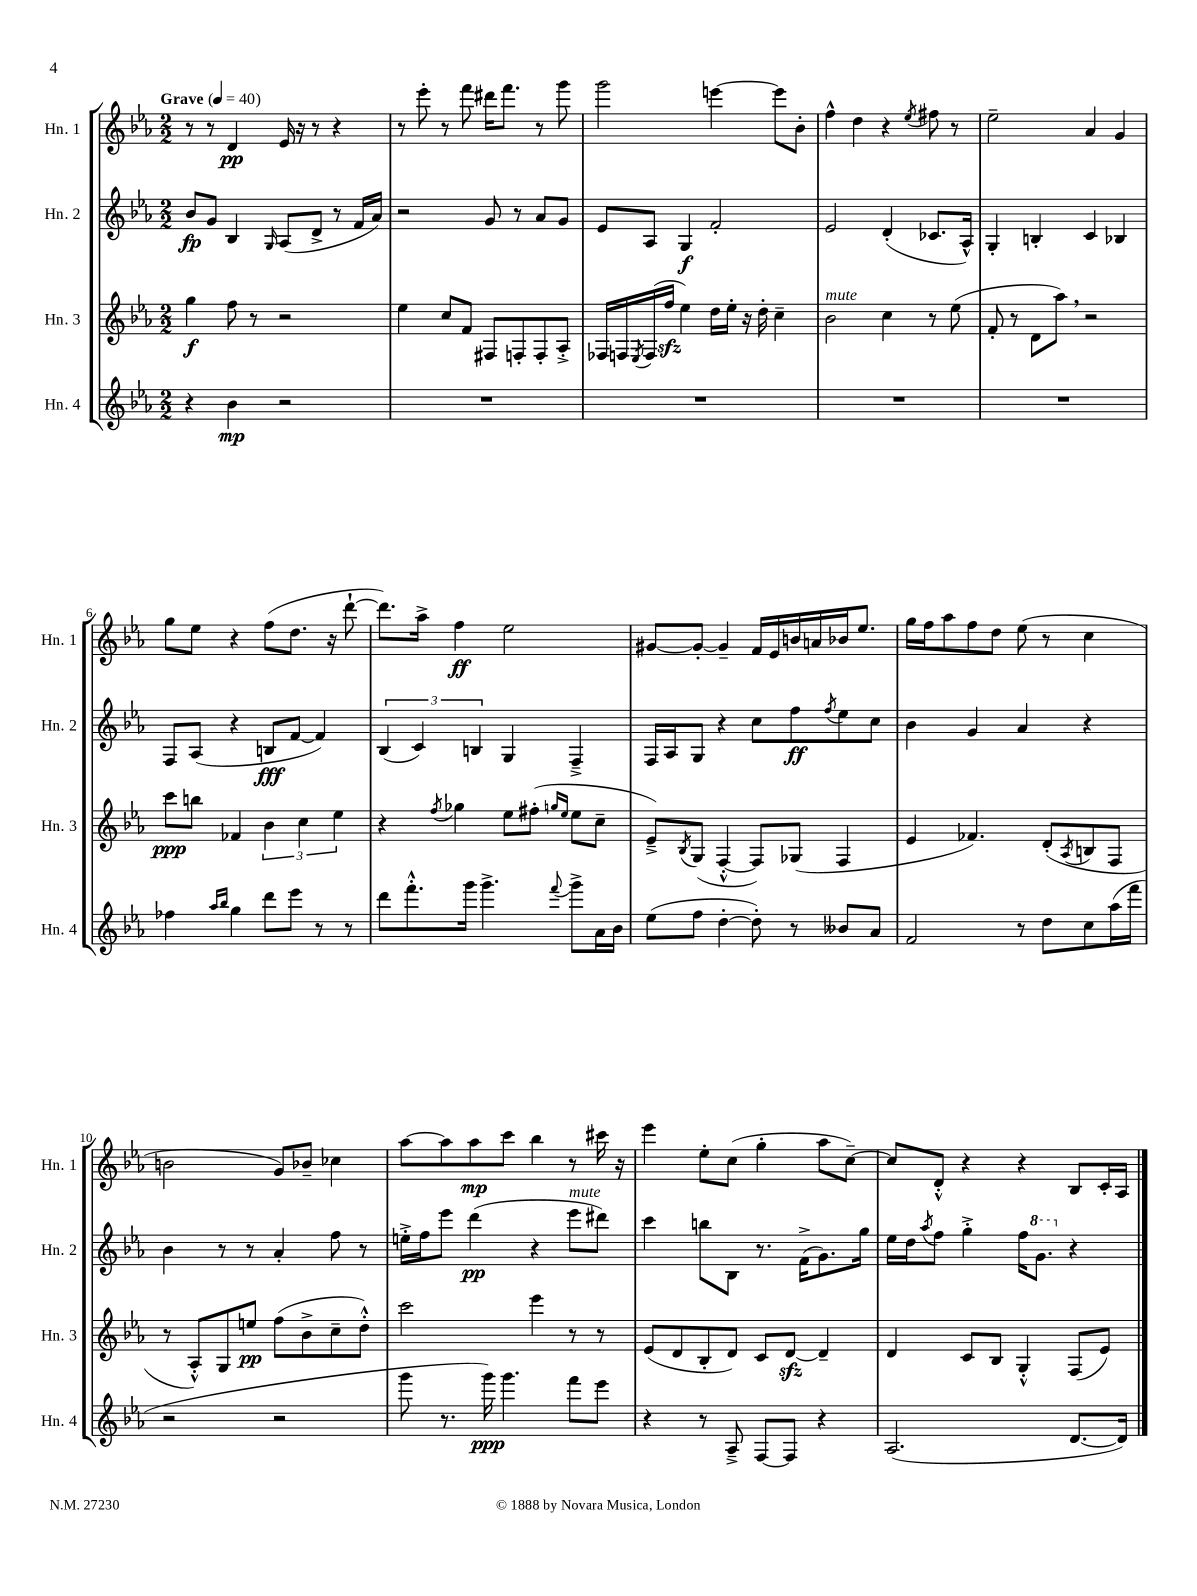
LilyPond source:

<<
\new StaffGroup <<
\new Staff = "s0" \with { instrumentName = "Hn. 1" shortInstrumentName = "Hn. 1" } {
    \clef treble \key ees \major \numericTimeSignature \time 2/2 \tempo "Grave" 4 = 40
    r8 r8 d'4\pp ees'16 r16 r8 r4 |
    r8 ees'''8-. r8 f'''8 dis'''16 f'''8. r8 g'''8 |
    g'''2 e'''4~ e'''8 bes'8-. |
    f''4-^ d''4 r4 \acciaccatura { ees''8 } fis''8 r8 |
    ees''2-- aes'4 g'4 |
    g''8 ees''8 r4 f''8( d''8. r16 d'''8~-! |
    d'''8.) aes''16-> f''4\ff ees''2 |
    gis'8~ gis'8~-. gis'4-- f'16 ees'16 b'16 a'16 bes'16 ees''8. |
    g''16 f''16 aes''8 f''8 d''8 ees''8( r8 c''4 |
    b'2 g'8) bes'8-- ces''4 |
    aes''8~ aes''8 aes''8\mp c'''8 bes''4 r8 cis'''16 r16 |
    ees'''4 ees''8-. c''8( g''4-. aes''8 c''8~--) |
    c''8 d'8-.-^ r4 r4 bes8 c'16-. aes16 \bar "|." |
}
\new Staff = "s1" \with { instrumentName = "Hn. 2" shortInstrumentName = "Hn. 2" } {
    \clef treble \key ees \major \numericTimeSignature \time 2/2
    bes'8\fp g'8 bes4 \grace { g16 } aes8( d'8-> r8 f'16 aes'16) |
    r2 g'8 r8 aes'8 g'8 |
    ees'8 aes8 g4\f f'2-. |
    ees'2 d'4-.( ces'8. aes16-^) |
    g4-. b4-. c'4 bes4 |
    f8 aes8( r4 b8\fff f'8~ f'4) |
    \tuplet 3/2 { bes4( c'4) b4 } g4 f4---> |
    f16 aes16 g8 r4 c''8 f''8\ff \acciaccatura { f''8 } ees''8 c''8 |
    bes'4 g'4 aes'4 r4 |
    bes'4 r8 r8 aes'4-. f''8 r8 |
    e''16-.-> f''16 ees'''8 d'''4\pp( r4 ees'''8^\markup { \italic "mute" } dis'''8) |
    c'''4 b''8 bes8 r8. f'16->( g'8.) g''16 |
    ees''16 d''16 \acciaccatura { aes''8 } f''8 g''4-.-> f''16 \ottava #1 g''8. \ottava #0 r4 \bar "|." |
}
\new Staff = "s2" \with { instrumentName = "Hn. 3" shortInstrumentName = "Hn. 3" } {
    \clef treble \key ees \major \numericTimeSignature \time 2/2
    g''4\f f''8 r8 r2 |
    ees''4 c''8 f'8 fis8 f8-. f8-. aes8-.-> |
    fes16 f16 \acciaccatura { ees8 } f16( f''16\sfz ees''4) d''16 ees''16-. r16 d''16-. c''4-- |
    bes'2^\markup { \italic "mute" } c''4 r8 ees''8( |
    f'8-. r8 d'8 aes''8) \breathe r2 |
    c'''8\ppp b''8 fes'4 \tuplet 3/2 { bes'4 c''4 ees''4 } |
    r4 \acciaccatura { f''8 } ges''4 ees''8 fis''8-.( \grace { g''16 ees''16 } ees''8 c''8-- |
    ees'8--->) \acciaccatura { bes8 } g8( f4~-.-^ f8) ges8( f4 |
    ees'4 fes'4.) d'8-.( \acciaccatura { aes8 } b8 f8 |
    r8 aes8-.-^) g8 e''8\pp f''8( bes'8-> c''8-- d''8-.-^) |
    c'''2 ees'''4 r8 r8 |
    ees'8( d'8 bes8-. d'8) c'8 d'8~\sfz d'4-- |
    d'4 c'8 bes8 g4-.-^ f8( ees'8) \bar "|." |
}
\new Staff = "s3" \with { instrumentName = "Hn. 4" shortInstrumentName = "Hn. 4" } {
    \clef treble \key ees \major \numericTimeSignature \time 2/2
    r4 bes'4\mp r2 |
    R1 |
    R1 |
    R1 |
    R1 |
    fes''4 \grace { aes''16 bes''16 } g''4 d'''8 ees'''8 r8 r8 |
    d'''8 f'''8.-.-^ g'''16 g'''4.-> \appoggiatura { f'''8 } g'''8-> aes'16 bes'16 |
    ees''8( f''8 d''4~-. d''8-.) r8 beses'8 aes'8 |
    f'2 r8 d''8 c''8 aes''16( f'''16 |
    r2 r2 |
    g'''8 r8. g'''16\ppp) g'''4. f'''8 ees'''8 |
    r4 r8 aes8---> f8~ f8 r4 |
    aes2.( d'8.~ d'16) \bar "|." |
}
>>
>>
